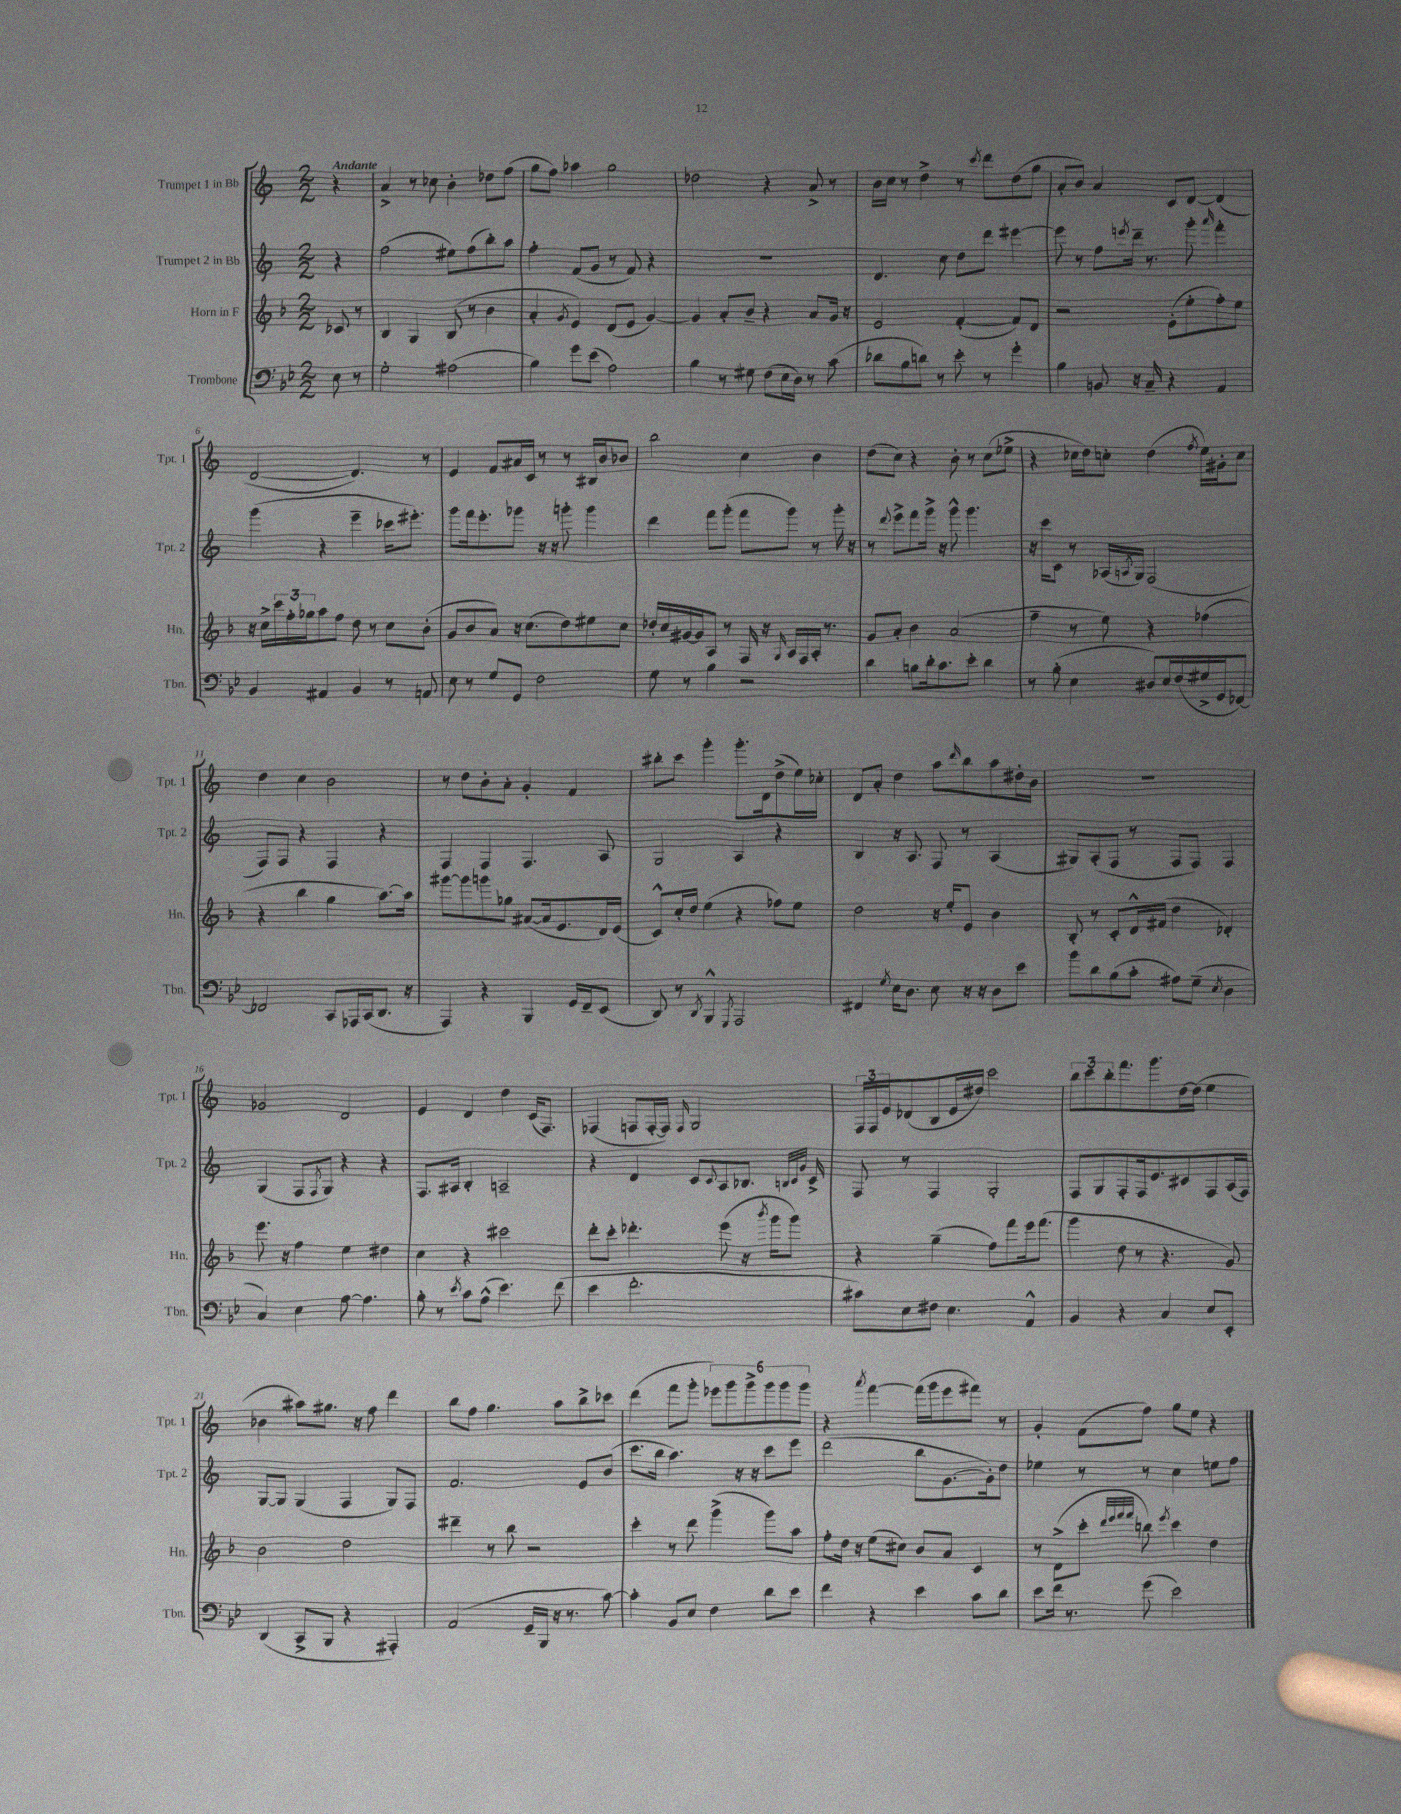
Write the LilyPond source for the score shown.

<<
\new StaffGroup <<
\new Staff = "s0" \with { instrumentName = "Trumpet 1 in Bb" shortInstrumentName = "Tpt. 1" } {
    \clef treble \key c \major \numericTimeSignature \time 2/2 \partial 4 \tempo "Andante"
    r4 |
    a'4-> r8 ces''8 b'4-. des''8 f''8( |
    g''8 f''8) aes''4 g''2 |
    des''2 r4 a'8-> r8 |
    b'16 c''16 r8 d''4-> r8 \acciaccatura { c'''8 } d'''8 d''8( g''8 |
    a'8-. b'8) a'4 c'8 d'8~ d'4( |
    d'2~ d'4.) r8 |
    e'4 f'8 ais'16 c'16 r8 r8 bis16 b'16 bes'8 |
    b''2 c''4 b'4 |
    d''8( c''8) r4 b'8-. r8 c''8( ees''8-> |
    r4 ces''16 d''16) c''8-. d''4( \acciaccatura { f''8 } e''16) gis'16-. c''8 |
    d''4 c''4 b'2 |
    r8 d''8 b'8-. a'8-. g'4-. f'4 |
    bis''8-. c'''8 g'''4-. g'''8.-. d'16 d''8->( e''16) ces''16-. |
    d'8 a'8-. d''4 a''8 \grace { d'''16 } b''8 a''8 dis''16-. b'16 |
    R1 |
    ges'2 d'2 |
    e'4 d'4 d''4 c'16( f8.) |
    fes4( f8 f16~-. f16) \grace { f16 } g2 |
    \tuplet 3/2 { f16 f16 e'16 } des'8( b8 e'16 dis''16) c'''2 |
    \tuplet 3/2 { b''8 c'''8 b''8-. } f'''8. g'''8. d''16~ d''16( e''4 |
    bes'4 ais''8) gis''8. r16 f''8 d'''4 |
    b''8 f''8 g''4. a''8 b''8-> ces'''8 |
    d'''4( f'''8 g'''8-. \tuplet 6/4 { ees'''8) g'''8 g'''8-> g'''8 g'''8 g'''8 } |
    r4 \acciaccatura { a'''8 } f'''4~ f'''16( g'''16 e'''8 fis'''8) r8 |
    g'4-. f'8( f''8) g''8 e''8 r4 \bar "|." |
}
\new Staff = "s1" \with { instrumentName = "Trumpet 2 in Bb" shortInstrumentName = "Tpt. 2" } {
    \clef treble \key c \major \numericTimeSignature \time 2/2 \partial 4
    r4 |
    f''2( eis''8) f''8( b''8-.) a''8 |
    f''4-. f'8( g'8 r8 f'8) r4 |
    R1 |
    d'4. c''8 d''8 d'''8 eis'''4~ |
    eis'''8 r8 f''8 \acciaccatura { e'''8 } d'''16-- r8. g'''8-. \grace { a'''16 } f'''4-. |
    g'''4( r4 e'''4-- ces'''16 eis'''8.-.) |
    g'''8 f'''16 e'''8.-. ges'''8 r16 r16 g'''8-. g'''4 |
    d'''4 f'''8 g'''8-.( f'''8 g'''8) r8 g'''16-. r16 |
    r8 \appoggiatura { d'''8 } e'''8-> f'''8 g'''16-> r16 g'''8-^ g'''4. |
    r16 c'''16 c'8 r8 aes16( \acciaccatura { a8 } g16) f2( |
    f8) f8 r4 f4 r4 |
    f4 f4 f4. a8 |
    g2 a4 r4 |
    b4 r16 a8. f8 r8 a4( |
    gis8) a8-.( f8 r8 f8 f8) f4 |
    g4( f8 \acciaccatura { f8 } g8) r4 r4 |
    f8. ais16 b4-. a2-- |
    r4 d'4 c'8 \appoggiatura { c'8 } a8 bes8. \grace { b32 c'32 g'32 } c'16-> |
    f8 r8 f4 g2-. |
    f8 g8 f8-. f16 e'8. cis'8 f8 a16( f16) |
    g8~ g8 g4( f4 g8) f8 |
    f'2. e'8 b'8( |
    c'''8. b''16 a''4.) r16 r16 c'''8 e'''8 |
    d'''2( b''8 g'8.~ g'16-.) d''8 |
    ees''4 r8 r8 c''4 e''8 f''8 \bar "|." |
}
\new Staff = "s2" \with { instrumentName = "Horn in F" shortInstrumentName = "Hn." } {
    \clef treble \key f \major \numericTimeSignature \time 2/2 \partial 4
    ces'8 r8 |
    bes4 g4 bes8( r8 bes'4 |
    a'4-. \acciaccatura { g'8 } e'4) d'8( e'8 g'4~) |
    g'4 a'8-. bes'8-- r4 a'8 g'16 r16 |
    e'2 f'4~-.( f'8) d'8 |
    r2 e'8-.( e''8-. f''8-.) e''8 |
    r16 c''16-> \tuplet 3/2 { c'''16 f''16-. ges''16 } a''8 f''8 d''8 r8 c''8 bes'8-.( |
    g'8 bes'8 a'8) r16 c''8.( d''8) eis''8 c''8 |
    des''16-. c''16 gis'16~ gis'16 a8 r8 f16 r16 \grace { g16 } a16 f16 a16-. r8. |
    g'8 a'8-. bes'4 a'2( |
    f''4-- r8 e''8) r4 fes''4( |
    r4 bes''4 g''4 a''8.~) a''16 |
    gis'''8~ gis'''8 g'''8 ges''8 ais'8~( ais'16 e'8. d'16) e'16( |
    c'8-^) c''16-. d''16 e''4( r4 fes''8) e''8 |
    d''2 r16 e''16-. e'8 bes'4 |
    bes8-. r8 c'8-. d'16-^ fis'16( d''4 des'4-.) |
    e'''8. r16 f''4 e''4 dis''4 |
    c''4 r4 cis'''2 |
    d'''8-. c'''8-. des'''4.-. e'''8( r16 \acciaccatura { bes'''8 } g'''16 g'''8) |
    r4 g''4--( f''8) f'''8 e'''16 f'''8.( |
    g'''4 d''8 r8 r4. g'8) |
    bes'2 d''2 |
    dis'''4-- r8 bes''8 r2 |
    c'''4-. r8 d'''8 g'''4->( g'''8) a''8 |
    f''8-. d''16 r16 e''8( cis''8) bes'8 a'8 c'4 |
    r8 d'8->( c'''8-. \grace { d'''32 e'''32 f'''32 f'''32 } b''8) \acciaccatura { e'''8 } c'''4 d''4 \bar "|." |
}
\new Staff = "s3" \with { instrumentName = "Trombone" shortInstrumentName = "Tbn." } {
    \clef bass \key bes \major \numericTimeSignature \time 2/2 \partial 4
    ees8 r8 |
    g2-. ais2( |
    bes4) g'8 ees'8( a2) |
    bes4 r8 gis8 f8( ees16 d16) r8 c'8( |
    des'8 bes8 d'8) r8 ees'8-. r8 g'4-. |
    bes4 b,8 r16 c16-- r4 a,4 |
    bes,4 ais,4 bes,4 r8 a,8 |
    ees8 r8 g8 g,8 f2 |
    g8 r8 bes4 r2 |
    d'4 b8 d'16-. c'8. ees'8-. d'4 |
    r8 bes8-.( ees4 dis8) ees16 f16( gis16-> g,16 fes,8~) |
    fes,2 c,8 aes,,16 c,16( d,8. r16 |
    a,,4) r4 bes,,4 g,16 f,16-- ees,8( |
    d,8) r8 \acciaccatura { d,8 } bes,,4-^ \acciaccatura { g,,8 } a,,2 |
    fis,4 \acciaccatura { g8 } ees16 d8. ees8 r16 r16 d8 ees'8 |
    bes'8 d'8 bes8( c'8-. ais8) g8--( \acciaccatura { ees8 } d4 |
    c4) ees4 a8~ a4. |
    bes8-. r8 \acciaccatura { ees'8 } c'8 a8-^( ees'4.) f'8( |
    ees'4 f'2.-. |
    cis'8) ees8 fis8 ees4. a,4-^ |
    bes,4 r4 c4 ees8 ees,8-. |
    d,4( c,8-> bes,,8 r4 ais,,4-.) |
    a,2( g,16-- bes,,16 r16 r8. c'8~) |
    c'4-. bes,8 ees8 f4 d'8 ees'8 |
    f'4 r4 ees'4 c'8 d'8 |
    ees'8 f'16 r8. g'8( ees'2) \bar "|." |
}
>>
>>
